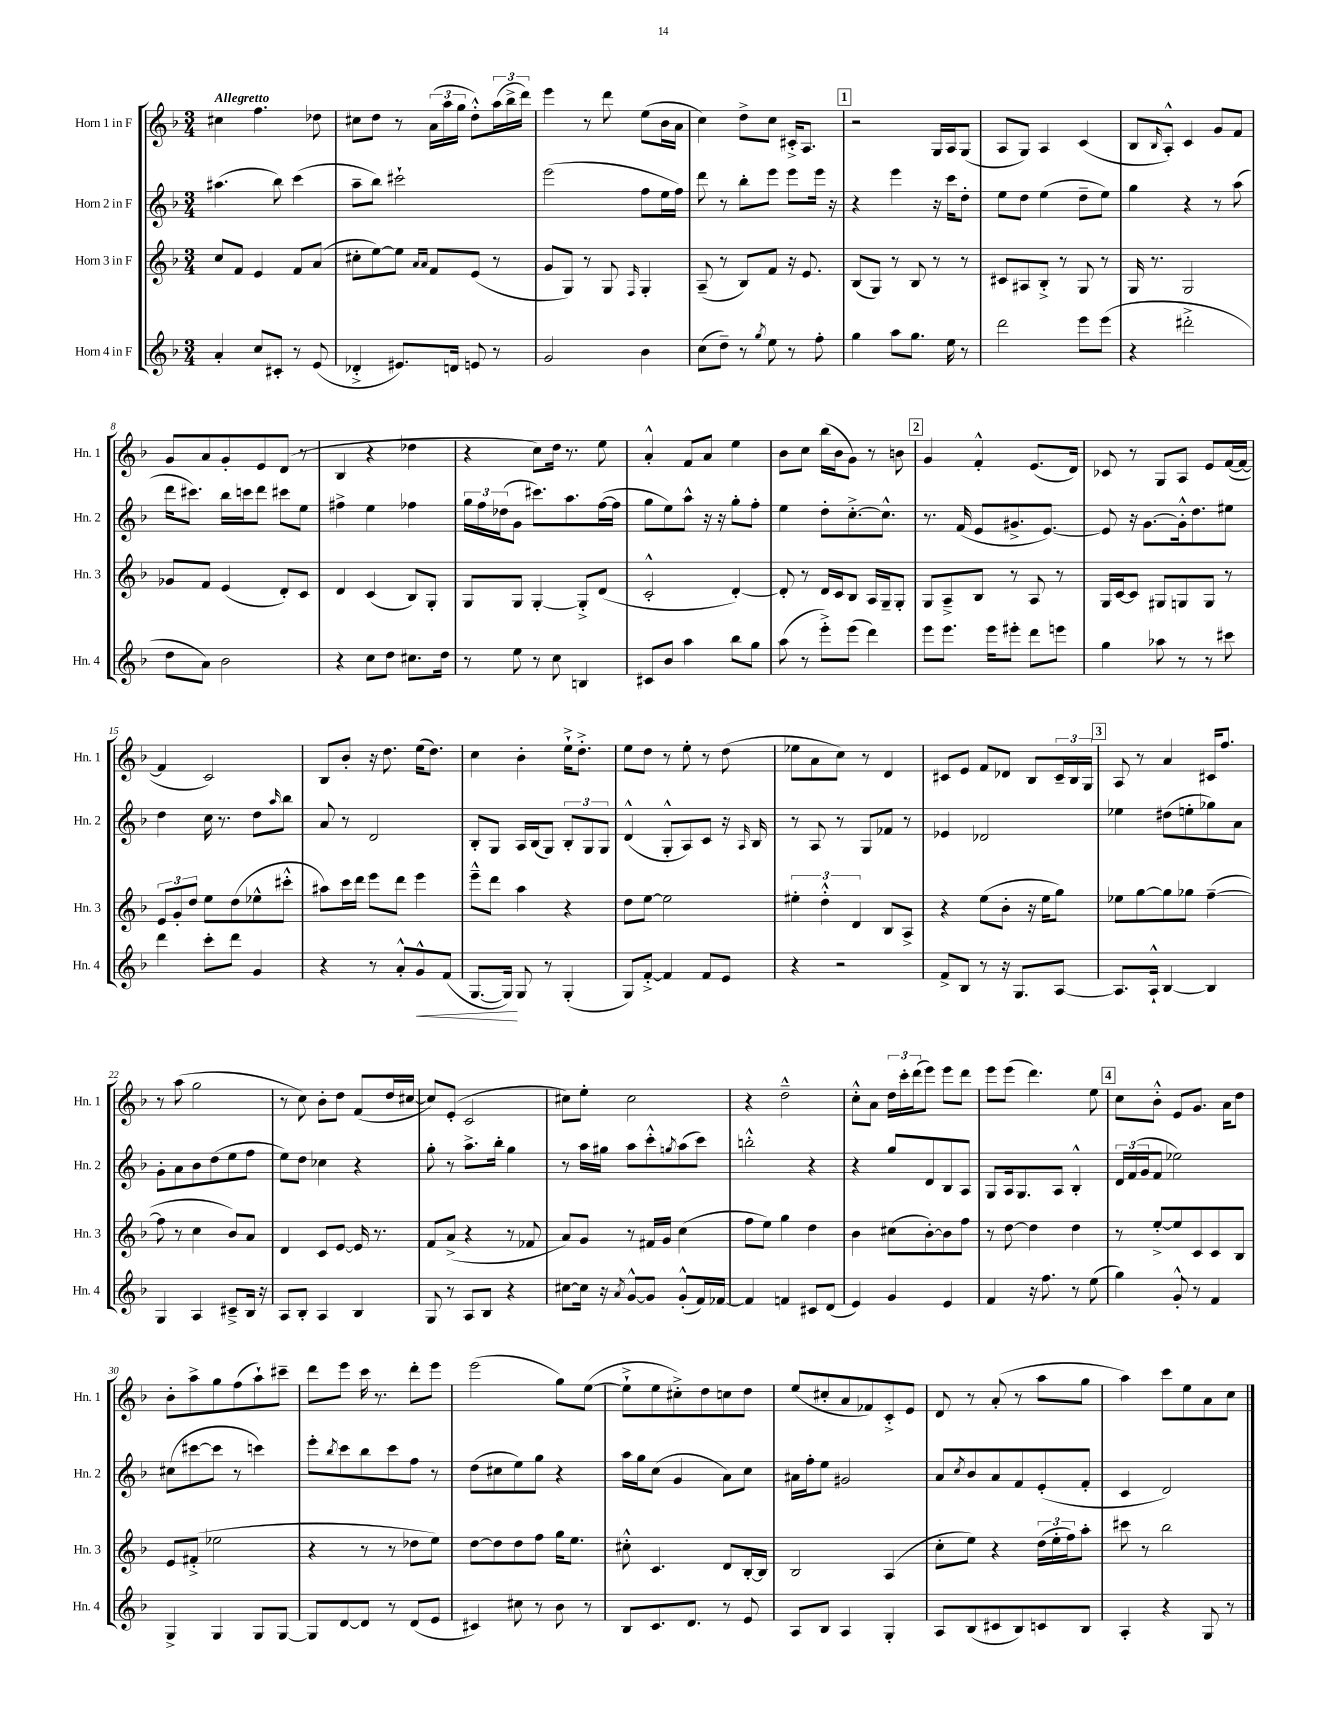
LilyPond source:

<<
\new StaffGroup <<
\new Staff = "s0" \with { instrumentName = "Horn 1 in F" shortInstrumentName = "Hn. 1" } {
    \clef treble \key f \major \numericTimeSignature \time 3/4 \tempo "Allegretto"
    cis''4 f''4. des''8 |
    cis''8 d''8 r8 \tuplet 3/2 { a'16( a''16 g''16 } d''8-.-^) \tuplet 3/2 { a''16( bes''16-> d'''16) } |
    e'''4 r8 d'''8 e''8( bes'16 a'16 |
    c''4) d''8-> c''8 cis'16-.-> a8. |
    \mark \markup { \box "1" } r2 g16 a16 g8( |
    a8 g8) a4 c'4( |
    bes8 \grace { bes16 } a8-.-^) c'4 g'8 f'8 |
    g'8 a'8 g'8-. e'8 d'8( r8 |
    bes4 r4 des''4 |
    r4 c''8) d''16 r8. e''8 |
    a'4-.-^ f'8 a'8 e''4 |
    bes'8 c''8 bes''16( bes'16 g'8) r8 b'8 |
    \mark \markup { \box "2" } g'4 f'4-.-^ e'8.( d'16) |
    ces'8 r8 g8 a8 e'8 f'16~( f'16~ |
    f'4 c'2) |
    bes8 bes'8-. r16 d''8. e''16( d''8.) |
    c''4 bes'4-. e''16-!-> d''8.-.-> |
    e''8 d''8 r8 e''8-. r8 d''8( |
    ees''8 a'8 c''8) r8 d'4 |
    cis'8 e'8 f'8 des'8 bes8 \tuplet 3/2 { cis'16-- bes16 g16 } |
    \mark \markup { \box "3" } a8 r8 a'4 cis'16 f''8. |
    r8 a''8( g''2 |
    r8 c''8) bes'8-. d''8 f'8( d''16 cis''16~ |
    cis''8) e'8-.( c'2 |
    cis''8) e''8-. cis''2 |
    r4 d''2---^ |
    c''8-.-^ a'8 \tuplet 3/2 { d''16 c'''16-. d'''16( } e'''8) e'''8 d'''8 |
    e'''8 e'''8( d'''4.) e''8 |
    \mark \markup { \box "4" } c''8 bes'8-.-^ e'8 g'8. a'16 d''8 |
    bes'8-. a''8-> g''8 f''8( a''8-!) cis'''8-- |
    d'''8 e'''8 c'''16 r8. d'''8-. e'''8 |
    e'''2( g''8) e''8~( |
    e''8-!-> e''8 cis''8-.->) d''8 c''8 d''8 |
    e''8( cis''8-. a'8 fes'8) c'8-.-> e'8 |
    d'8 r8 a'8-.( r8 a''8 g''8 |
    a''4) c'''8 e''8 a'8 c''8 \bar "|." |
}
\new Staff = "s1" \with { instrumentName = "Horn 2 in F" shortInstrumentName = "Hn. 2" } {
    \clef treble \key f \major \numericTimeSignature \time 3/4
    ais''4.( bes''8) c'''4( |
    a''8-- bes''8) cis'''2-! |
    e'''2( f''8 e''16 f''16) |
    d'''8 r8 bes''8-. e'''8 e'''8 e'''16 r16 |
    \mark \markup { \box "1" } r4 e'''4 r16 c'''16 d''8-. |
    e''8 d''8 e''4( d''8-- e''8) |
    g''4 r4 r8 a''8( |
    d'''16 cis'''8.) bes''16 c'''16 d'''8 cis'''8 e''8 |
    fis''4-> e''4 fes''4 |
    \tuplet 3/2 { g''16 f''16 des''16( } g'8 cis'''8.) a''8. f''16~( f''16 |
    g''8 e''8) a''8-^ r16 r16 g''8-. f''8-. |
    e''4 d''8-. c''8.~-.-> c''8.-^ |
    \mark \markup { \box "2" } r8. f'16( e'8 gis'8.-> e'8.~) |
    e'8 r16 g'8.~ g'16-.-^ d''8. eis''8 |
    d''4 c''16 r8. d''8 \grace { a''16 } bes''8 |
    a'8 r8 d'2 |
    bes8-. g8 a16 bes16( g8) \tuplet 3/2 { bes8-. g8 g8 } |
    d'4-^( g8-.-^ a8) c'8 r16 \grace { a16 } bes16 |
    r8 a8 r8 g8 fes'8 r8 |
    ees'4 des'2 |
    \mark \markup { \box "3" } ees''4 dis''8( e''8-. ges''8) a'8 |
    g'8-. a'8 bes'8 d''8( e''8 f''8 |
    e''8) d''8 ces''4 r4 |
    g''8-. r8 a''8.-> bes''16-. g''4 |
    r8 a''16 gis''16 a''8 c'''8-.-^ \acciaccatura { g''8 } a''8( c'''8) |
    b''2-.-^ r4 |
    r4 g''8 d'8 bes8 a8 |
    g8 a16 g8. a8 bes4-.-^ |
    \mark \markup { \box "4" } \tuplet 3/2 { d'16 f'16( g'16 } f'8 ees''2) |
    cis''8( cis'''8~ cis'''8 r8 c'''4) |
    e'''8-. \acciaccatura { bes''8 } c'''8 bes''8 c'''8 f''8 r8 |
    d''8( cis''8 e''8) g''8 r4 |
    a''16 g''16 c''8( g'4 a'8) c''8 |
    ais'16 f''16-. e''8 gis'2 |
    a'8 \acciaccatura { c''8 } bes'8 a'8 f'8 e'8-.( f'8-. |
    c'4 d'2) \bar "|." |
}
\new Staff = "s2" \with { instrumentName = "Horn 3 in F" shortInstrumentName = "Hn. 3" } {
    \clef treble \key f \major \numericTimeSignature \time 3/4
    c''8 f'8 e'4 f'8 a'8( |
    cis''8-. e''8~) e''8 \grace { a'16 a'16 } f'8 e'8( r8 |
    g'8 g8) r8 g8 \grace { f16 } g4-. |
    a8--( r8 bes8) f'8 r16 e'8. |
    \mark \markup { \box "1" } bes8( g8) r8 bes8 r8 r8 |
    cis'8 ais8 bes8-.-> r8 g8 r8 |
    g16 r8. g2 |
    ges'8 f'8 e'4( d'8-.) c'8 |
    d'4 c'4( bes8) g8-. |
    g8 g8 g4~-. g8-.-> d'8( |
    c'2-.-^ d'4~-.) |
    d'8-. r8 d'16 c'16 bes8 a16 g16-- g8-. |
    \mark \markup { \box "2" } g8 a8---> bes8 r8 a8 r8 |
    g16 c'16~ c'8 gis8 g8 g8 r8 |
    \tuplet 3/2 { e'8 g'8-. d''8 } e''8 d''8( ees''8-^ cis'''8-.-^ |
    ais''8) c'''16 d'''16 e'''8 d'''8 e'''4 |
    e'''8---^ d'''8 a''4 r4 |
    d''8 e''8~ e''2 |
    \tuplet 3/2 { eis''4-. d''4-.-^ d'4 } bes8 a8-> |
    r4 e''8( bes'8-. r16 e''16 g''8) |
    \mark \markup { \box "3" } ees''8 g''8~ g''8 ges''8 f''4~--( |
    f''8 r8 c''4 bes'8) a'8 |
    d'4 c'8 e'8~ e'16 r8. |
    f'8 a'8->( r4 r8 fes'8 |
    a'8) g'8 r8 fis'16 g'16 c''4( |
    f''8 e''8) g''4 d''4 |
    bes'4 cis''8( bes'8~-.) bes'8 f''8 |
    r8 d''8~ d''4 d''4 |
    \mark \markup { \box "4" } r8 e''8~-.-> e''8 c'8 c'8 bes8 |
    e'8 fis'8-.->( ees''2 |
    r4 r8 r8 des''8 e''8) |
    d''8~ d''8 d''8 f''8 g''16 e''8. |
    cis''8-.-^ c'4. d'8 bes16~-. bes16 |
    bes2 a4( |
    c''8-. e''8) r4 \tuplet 3/2 { d''16( e''16-. f''16) } a''8-. |
    cis'''8 r8 bes''2 \bar "|." |
}
\new Staff = "s3" \with { instrumentName = "Horn 4 in F" shortInstrumentName = "Hn. 4" } {
    \clef treble \key f \major \numericTimeSignature \time 3/4
    a'4-. c''8 cis'8-. r8 e'8( |
    des'4-.-> eis'8.) d'16 e'8 r8 |
    g'2 bes'4 |
    c''8( d''8--) r8 \acciaccatura { g''8 } e''8 r8 f''8-. |
    \mark \markup { \box "1" } g''4 a''8 g''8. e''16 r8 |
    d'''2 e'''8 e'''8( |
    r4 dis'''2-.-> |
    d''8 a'8) bes'2 |
    r4 c''8 d''8 cis''8. d''16 |
    r8 e''8 r8 c''8 b4 |
    cis'8 bes'8 a''4 bes''8 g''8 |
    a''8( r8 e'''8-.->) e'''8( d'''4) |
    \mark \markup { \box "2" } e'''8 e'''8. e'''16 eis'''8-. d'''8 e'''8 |
    g''4 aes''8 r8 r8 cis'''8 |
    d'''4 c'''8-. d'''8 g'4 |
    r4 r8 a'8-.-^ g'8-^\< f'8( |
    g8.~ g16\!) g8 r8 g4-.( |
    g8) f'8~-.-> f'4 f'8 e'8 |
    r4 r2 |
    f'8-> bes8 r8 r16 g8. a8~ |
    \mark \markup { \box "3" } a8. a16-!-^ bes4~ bes4 |
    g4 a4 cis'8---> bes16 r16 |
    a8 bes8-. a4 bes4 |
    g8 r8 a8 bes8 r4 |
    cis''8~ cis''16 r16 \acciaccatura { a'8 } g'8~-^ g'8 g'8-.-^( f'16) fes'16~ |
    fes'4 f'4 cis'8 d'8( |
    e'4) g'4 e'4 |
    f'4 r16 f''8. r8 e''8( |
    \mark \markup { \box "4" } g''4) g'8-.-^ r8 f'4 |
    g4-> g4 g8 g8~ |
    g8 d'8~ d'8 r8 d'8( e'8 |
    cis'4) cis''8 r8 bes'8 r8 |
    bes8 c'8. d'8. r8 e'8 |
    a8 bes8 a4 g4-. |
    a8 bes8( cis'8 bes8) c'8 bes8 |
    a4-. r4 g8 r8 \bar "|." |
}
>>
>>
